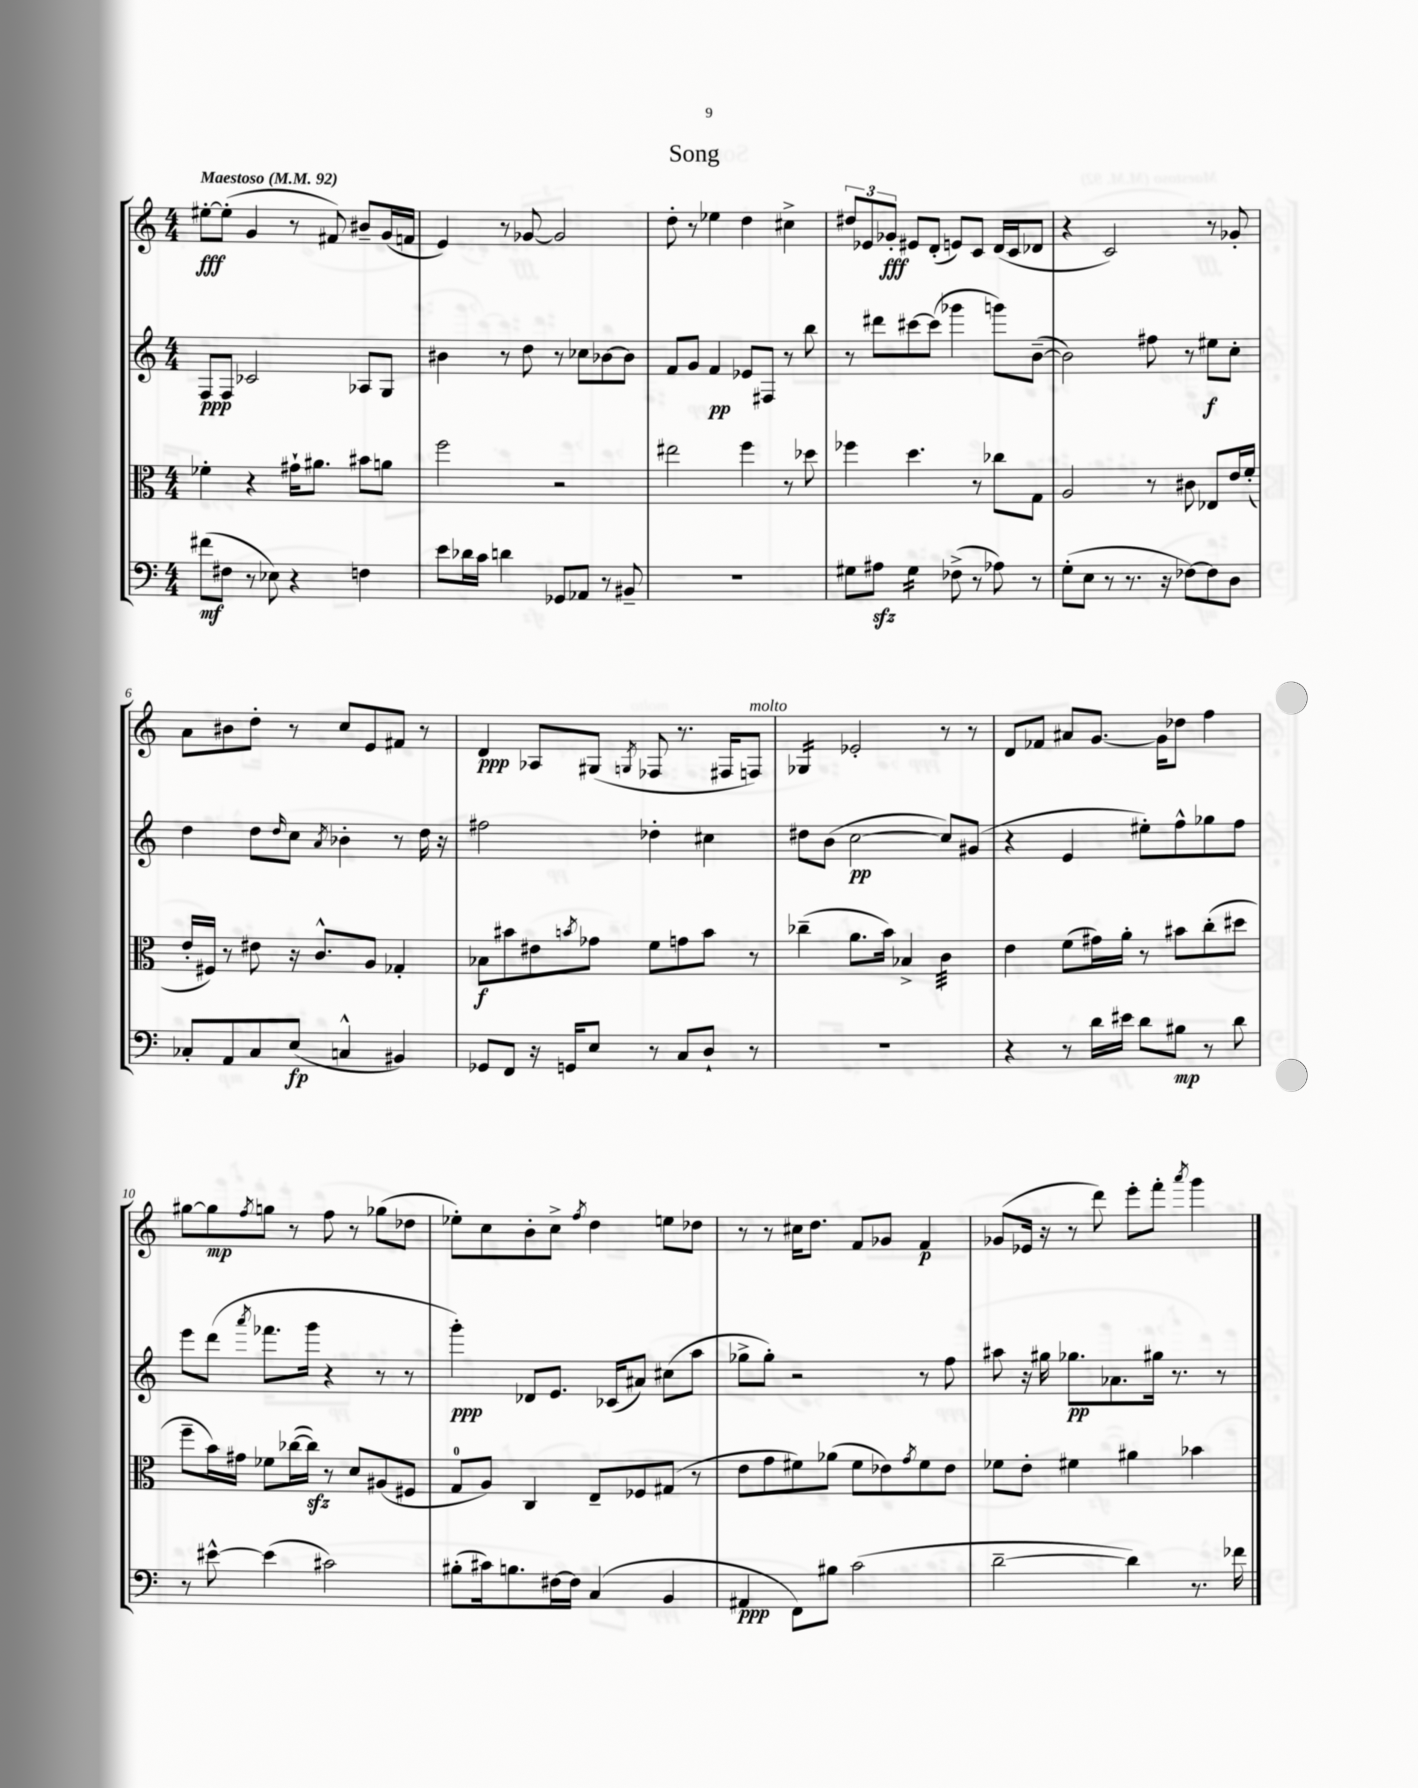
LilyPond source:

\header { title = "Song" }
<<
\new StaffGroup <<
\new Staff = "s0" {
    \clef treble \key c \major \numericTimeSignature \time 4/4 \tempo "Maestoso" 4 = 92
    eis''8~-.\fff eis''8-.( g'4 r8 fis'8) bis'8-- g'16( f'16 |
    e'4) r8 ges'8~ ges'2 |
    d''8-. r8 ees''4 d''4 cis''4-> |
    \tuplet 3/2 { dis''8 ees'8 ges'8-.\fff } eis'8 d'8-.( e'8) c'8 d'16( c'16 des'8 |
    r4 c'2) r8 ges'8-. |
    a'8 bis'8 d''8-. r8 c''8 e'8 fis'8 r8 |
    d'4\ppp aes8 gis8( \acciaccatura { g8 } fes8 r8. fis16 f8^\markup { \italic "molto" }) |
    ges4:16 ees'2-. r8 r8 |
    d'8 fes'8 ais'8 g'8.~ g'16 des''8 f''4 |
    gis''8~ gis''8\mp \acciaccatura { f''8 } g''8 r8 f''8 r8 ges''8( des''8 |
    ees''8-.) c''8 b'8-. c''8-> \acciaccatura { f''8 } d''4 e''8 des''8 |
    r8 r8 cis''16 d''8. f'8 ges'8 f'4\p |
    ges'8( ees'16 r16 r8 d'''8) e'''8-. f'''8-. \acciaccatura { a'''8 } g'''4 \bar "|." |
}
\new Staff = "s1" {
    \clef treble \key c \major \numericTimeSignature \time 4/4
    f8\ppp f8 ces'2 aes8 g8 |
    bis'4 r8 d''8 r8 ces''8 bes'8~ bes'8 |
    f'8 g'8 f'4\pp ees'8 fis8 r8 b''8 |
    r8 dis'''8 cis'''8~ cis'''8( ges'''4 g'''8) b'8~--( |
    b'2) fis''8 r8 eis''8\f c''8-. |
    d''4 d''8 \grace { d''16 } c''8 \acciaccatura { a'8 } bes'4-. r8 d''16 r16 |
    fis''2 des''4-. cis''4 |
    dis''8 b'8( c''2~\pp c''8) gis'8( |
    r4 e'4 eis''8-.) f''8-^ ges''8 f''8 |
    e'''8 d'''8( \acciaccatura { a'''8 } fes'''8. g'''16 r4 r8 r8 |
    g'''4-.\ppp) des'8 e'8. ces'16( ais'8) cis''8( a''8 |
    ges''8-> ges''8-.) r2 r8 f''8 |
    ais''8 r16 gis''16 ges''8.\pp aes'8. gis''16 r8. r8 \bar "|." |
}
\new Staff = "s2" {
    \clef alto \key c \major \numericTimeSignature \time 4/4
    fes'4-. r4 gis'16-! ais'8. bis'8 a'8 |
    f''2 r2 |
    eis''2 f''4 r8 des''8 |
    fes''4 d''4. r8 ces''8 g8 |
    a2 r8 cis'8 ees8 e'16 f'16-.( |
    e'16-. fis16) r8 eis'8 r16 c'8.-^ a8 ges4-. |
    bes8\f bis'8 eis'8 \acciaccatura { b'8 } ges'8 f'8 g'8 b'8 r8 |
    ces''4--( a'8. b'16) bes4-> c'4:32 |
    e'4 f'8( gis'16) a'16-. r8 bis'8 c''8-.( dis''8 |
    f''8-- b'16) gis'16 fes'8 ces''16~( ces''16\sfz) r8 d'8 ais8( fis8 |
    g8-0 a8) c4 e8-- fes8 gis8( r8 |
    e'8 g'8 fis'8) aes'8( fis'8 ees'8) \acciaccatura { g'8 } fis'8 ees'8 |
    fes'8 e'8-. fis'4 ais'4 bes'4 \bar "|." |
}
\new Staff = "s3" {
    \clef bass \key c \major \numericTimeSignature \time 4/4
    fis'8\mf( fis8 r8 ees8) r4 f4 |
    e'8 des'16 c'16 d'4 ges,8 aes,8 r8 bis,8-- |
    R1 |
    gis8 ais8\sfz gis4:16 fes8->( r8 aes8) r8 |
    g8-.( e8 r8 r8. r16 fes8~) fes8 d8 |
    ces8-. a,8 ces8 e8\fp( c4-^ bis,4) |
    ges,8 f,8 r16 g,16 e8 r8 c8 d8-! r8 |
    R1 |
    r4 r8 d'16 eis'16 d'8 bis8\mp r8 d'8 |
    r8 eis'8~-^ eis'4( cis'2) |
    bis8-.( cis'16) b8. fis16~ fis16 c4( b,4 |
    ais,4\ppp f,8) bis8 c'2( |
    d'2~-- d'4) r8. fes'16 \bar "|." |
}
>>
>>
